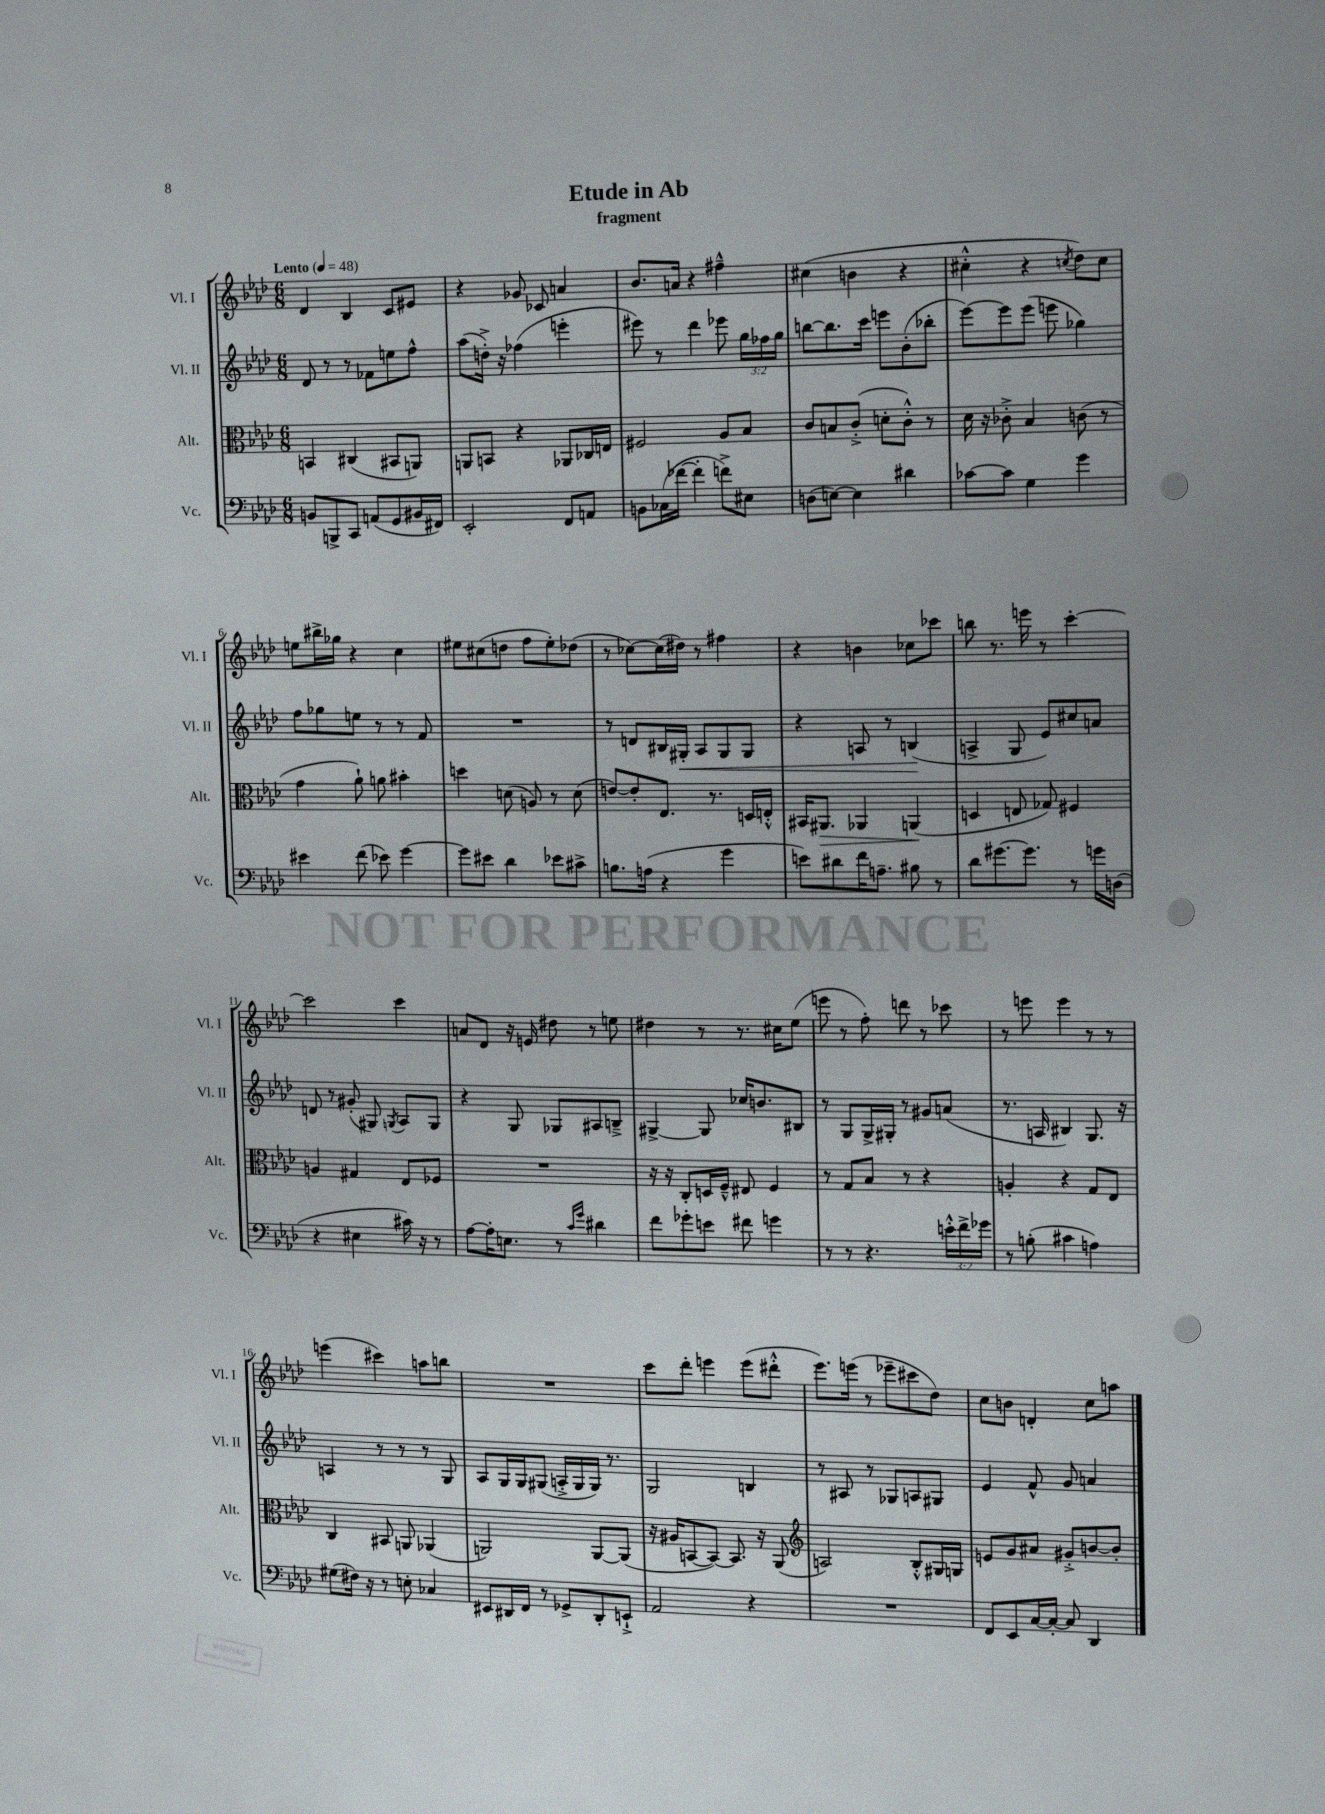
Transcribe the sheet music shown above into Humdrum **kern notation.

**kern	**kern	**kern	**kern
*staff4	*staff3	*staff2	*staff1
*clefF4	*clefC3	*clefG2	*clefG2
*k[b-e-a-d-]	*k[b-e-a-d-]	*k[b-e-a-d-]	*k[b-e-a-d-]
*M6/8	*M6/8	*M6/8	*M6/8
*MM48	*MM48	*MM48	*MM48
8BB	4BB	8d-	4d-
8BBB^	.	8r	.
8CC	(4C#	8r	4B-
(8AA	.	8f-	.
8GG	8BB#	8ee	8c
16BB#	8AA)	8ff^^	8e#
16FF#)	.	.	.
=	=	=	=
2EE-'	8AA	(8aa-	4r
.	8BB	16dd'^)	.
.	.	16r	.
.	4r	(4ff-	8g-
.	.	.	8c-
8FF	8AA-	4eee'	4a
8AA	16C-	.	.
.	16E	.	.
=	=	=	=
8BB	2F#	8eee#)	8.b-
(16C-	.	8r	.
[16f-	.	.	16a
4f-']	.	4ddd-	4r
8f^)	8A-	8eee-	4ff#~^^
8E#	8B-	24gg	.
.	.	24ff-	.
.	.	24gg	.
=	=	=	=
(8D	8c	[8bb	(4cc#
[8E)	8B	8.bb]	.
4E]	(8c'^	.	4b
.	.	16ccc	.
.	8d'	8eee	.
4d#	8c'^^)	(8b-'	4r
.	8r	8bb-'	.
=	=	=	=
[8c-	16d-	[8eee-)	4cc#'^^
.	16r	.	.
8c-]	8c-'^	8eee-]	.
4G	4B-	(8eee-	4r
.	.	8eee	.
.	.	.	8qcc
4g	(8c	4gg-)	8dd-)
.	8r	.	8cc
=	=	=	=
4e#	4g	8ff	8ee
.	.	8gg-	16bb#^
.	.	.	16gg-
(8f	8a-`)	8ee	4r
8e-)	8a	8r	.
[4g	4b#'	8r	4cc
.	.	8f	.
=	=	=	=
8g]	4dd	2.r	8ee#
8e#	.	.	(8cc#
4d-	(8d	.	8dd
.	8A)	.	8ff
8e-	8r	.	8ee#')
8c#^	(8d	.	(8dd-
=	=	=	=
8.B	[8e)	8r	8r
.	8e']	8d	[8cc-)
(16A	.	.	.
4r	8.E-	16B#	(16cc-]
.	.	16G#'	16dd#)
.	.	8A-	8r
.	8.r	.	.
4g	.	8G#	4ff#
.	16D	8G#	.
.	16E'^^	.	.
=	=	=	=
8e)	16BB#	4r	4r
.	8.AA#	.	.
8d#	.	.	.
16f	4AA-	8A	4b
8.A~	.	.	.
.	.	8r	.
8B#	(4AA	(4B	8cc-
8r	.	.	8ccc-
=	=	=	=
8d-	4D	4A^	8bb
[8.g#	.	.	8.r
.	8E	8G	.
8.g#]	.	.	16eee
.	8G-)	8e-)	8r
8r	4F#	8cc#	[4ccc'
16g	.	8a	.
(16D	.	.	.
=	=	=	=
4r	4A	8d	2ccc]
.	.	8r	.
4E#	4G#	(8g#'	.
.	.	8G#)	.
.	.	8qG	.
16c#)	8E-	8A-	4ccc
16r	.	.	.
8r	8F-	8G	.
=	=	=	=
[8A-	2.r	4r	8a
16A-']	.	.	8d-
8.E	.	.	.
.	.	8G	16r
.	.	.	16e
8r	.	8G-	8dd#
16qqc	.	.	.
16qqg	.	.	.
4d#	.	8A#	8r
.	.	8B~^	8ee
=	=	=	=
8f	16r	[4G#^	4dd#
.	16r	.	.
8g-'	8C'	.	.
8e	16D	8G#]	8r
.	16F~^^	.	.
8f#	8E#	16cc-	8.r
.	.	8.b	.
4g	4F	.	.
.	.	.	16cc#
.	.	8B#	(8ee-
=	=	=	=
8r	8r	8r	8eee
8r	8G	8G	8r
4.r	8B-	16G^	8ff')
.	.	16G#'	.
.	8r	8r	8ddd
.	4r	8g#	8r
24e'^^	.	(8a	8ccc-
24f^	.	.	.
24g-	.	.	.
=	=	=	=
8r	4A'	8.r	8r
(8B'	.	.	8eee
.	.	16A	.
4c#	4r	4B#)	4eee
4A)	8G	8.G	8r
.	8E-	.	8r
.	.	16r	.
=	=	=	=
(8G#	4C	4A	(4eee
16F#)	.	.	.
16r	.	.	.
8r	8BB#	8r	4ccc#)
8E'	8AA	8r	.
4C-	(4AA-	8r	8aa
.	.	8G	8bb
=	=	=	=
8EE#	2AA)	8A-	2.r
16DD#	.	16G	.
16FF	.	16G	.
8r	.	(8G#	.
8GG-^	.	16A'^	.
.	.	16G#	.
8DD#'	[8AA	16G#)	.
.	.	8.r	.
8EE`^	(8AA]	.	.
=	=	=	=
2AA-	16r	2G	8ccc
.	16A#	.	.
.	[8BB	.	8ddd-'
.	8BB_)	.	4eee
.	8.BB]	.	.
4r	.	4B	(8eee
.	16r	.	.
.	(8AA-	.	8ddd#'^^
=	=	=	=
*	*clefG2	*	*
2.r	2A)	8r	8.eee-)
.	.	8A#	.
.	.	.	(16eee
.	.	8r	8r
.	.	8G-	8eee-~
.	8B-'^^	8A	8ccc#
.	16G#	8G#	8dd-)
.	16G	.	.
=	=	=	=
8FF	8e	4e-	8cc
8EE-	8g	.	8b
[16C	8a#	8f^^	4d'
16C'_	.	.	.
8C]	8g#'^	8g	.
4DD-	[8b	4a	8cc
.	8b']	.	8aa
==	==	==	==
*-	*-	*-	*-
